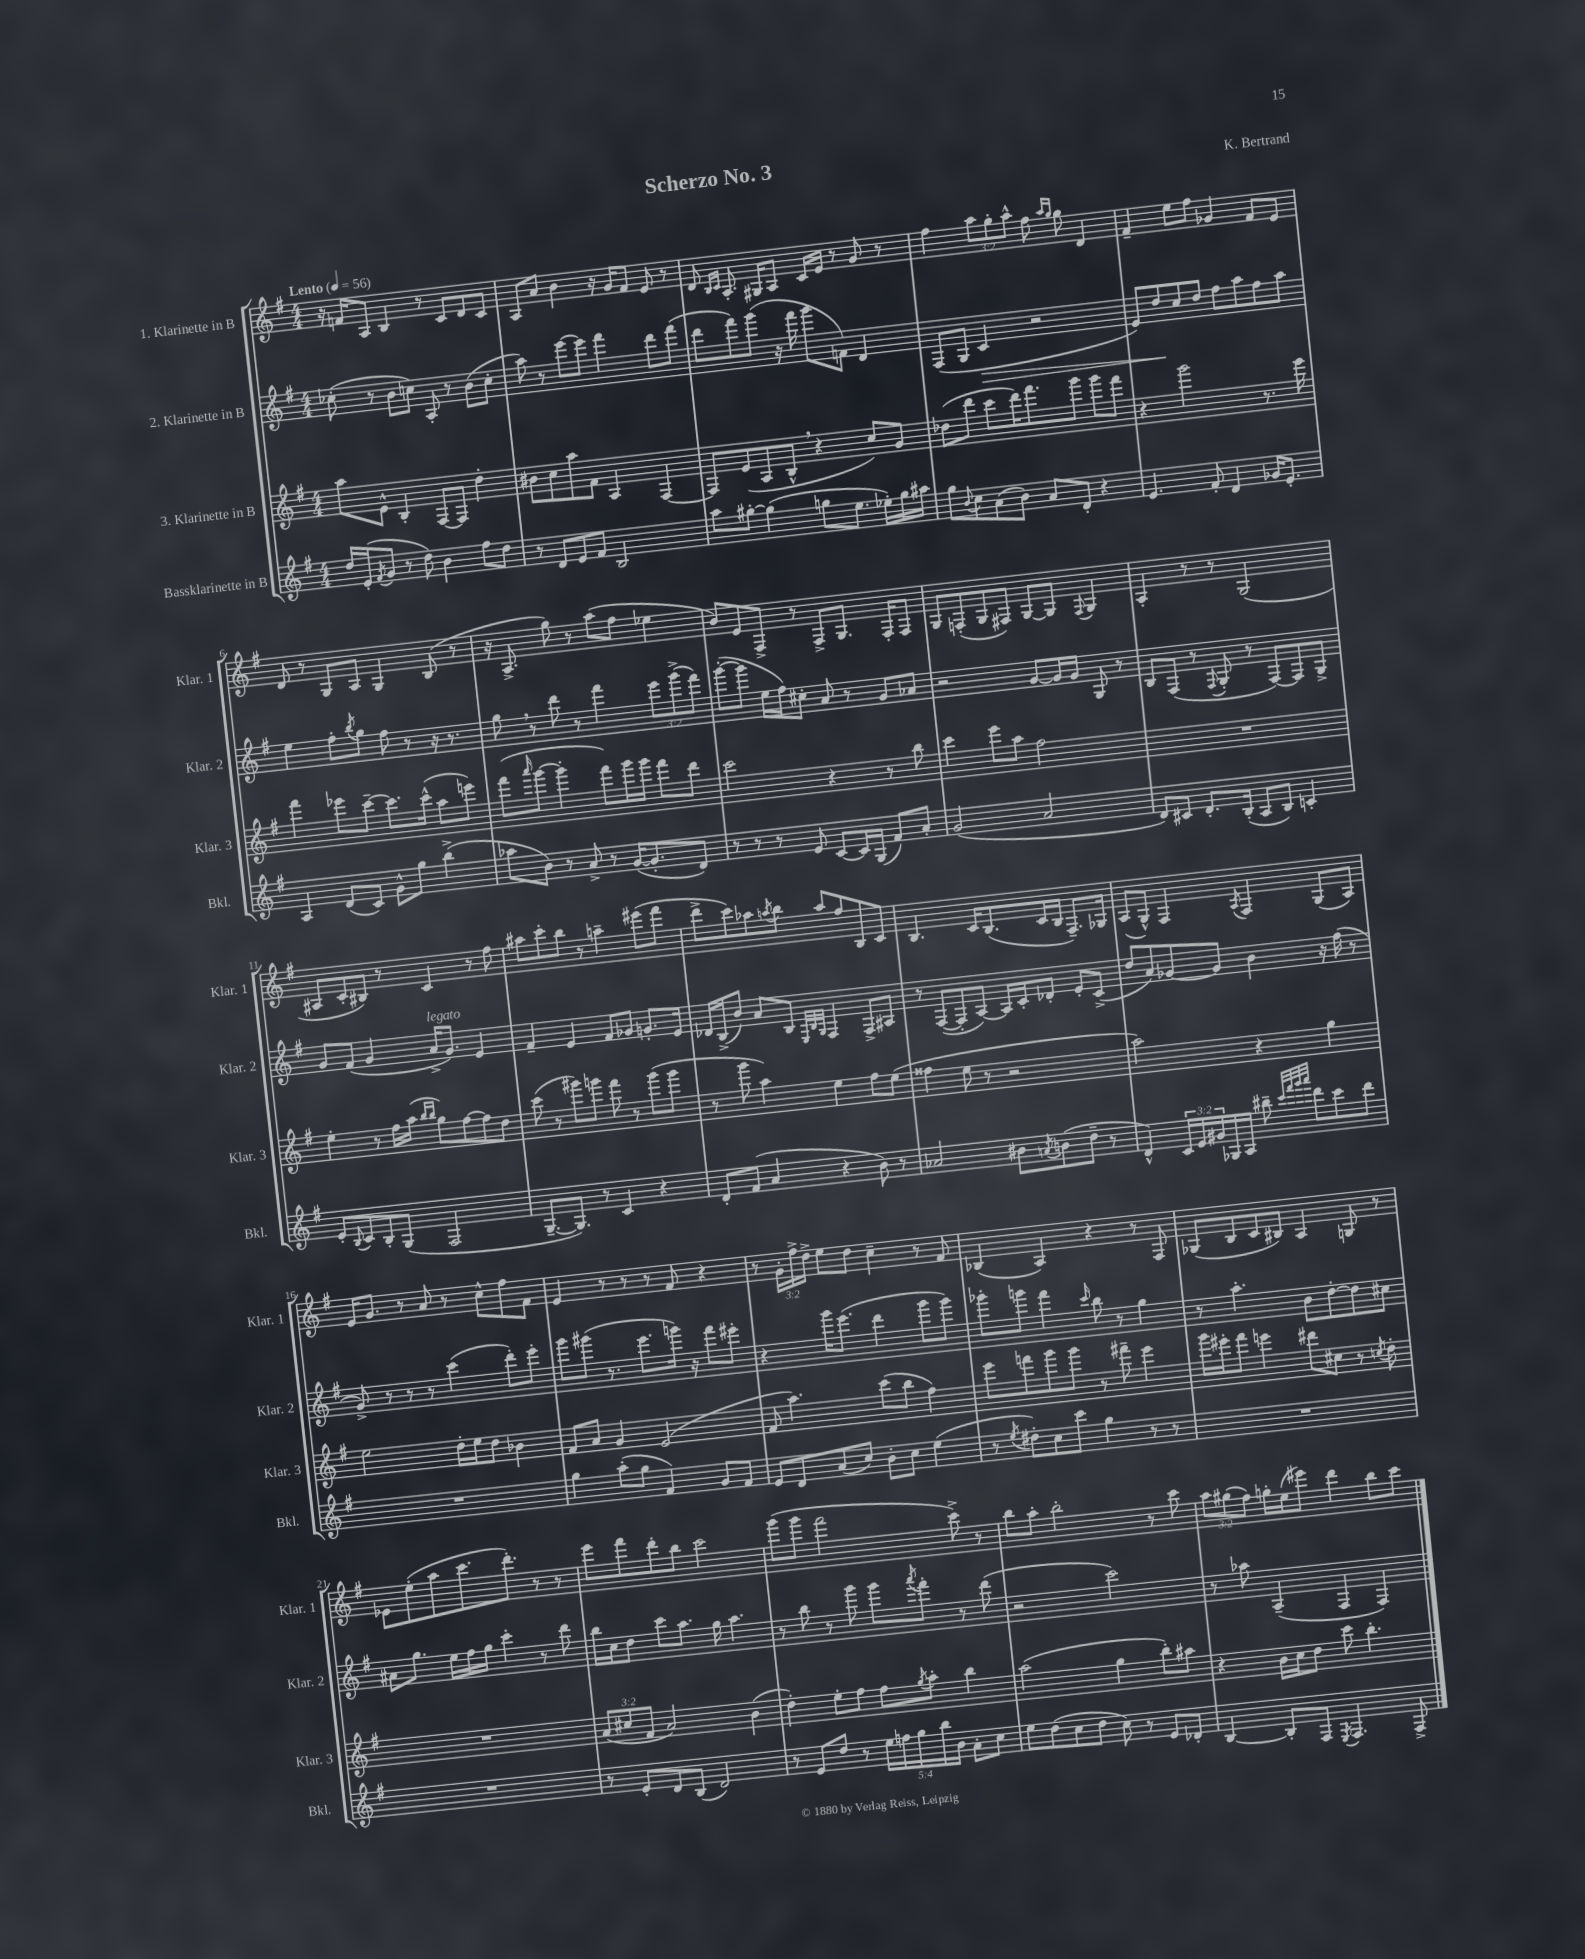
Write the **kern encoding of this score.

**kern	**kern	**kern	**kern
*staff4	*staff3	*staff2	*staff1
*clefG2	*clefG2	*clefG2	*clefG2
*k[f#]	*k[f#]	*k[f#]	*k[f#]
*M4/4	*M4/4	*M4/4	*M4/4
*MM56	*MM56	*MM56	*MM56
16dd	8aa	(8cc-'	16r
(16e'	.	.	16f
8qf#	.	.	.
8g	8e^^	8r	8A
8r	4B'	8b	4B
8dd)	.	8cc)	.
4b	[8F#	8A'	8r
.	8F#]	8r	8c
8ff#	4dd'	(8b	8d
8dd	.	8cc'	8c
=	=	=	=
8r	8b#	8aa)	8A
8d	8cc	8r	8a
8e	8aa	[8eee	4b
8f#	8f#	8eee]	.
2B	4A	4fff#	16r
.	.	.	16g
.	.	.	8f#
.	[4F#	8ddd	8e
.	.	(8fff#	8r
=	=	=	=
8aa	8F#]	8ddd	8d
.	.	.	16qqB
.	.	.	16qqc
[8gg#'	(8e	8fff#)	8.A'
(4gg#]	8A	(8ggg	.
.	.	.	16G#
.	8B^^	16r	8A
.	.	16fff#	.
8gg	4r	8ggg	16c
.	.	.	16e
8.ee	.	8f)	8r
.	8cc)	4d	8g
16ee-')	.	.	.
16gg	8g	.	8r
16aa#	.	.	.
=	=	=	=
8gg	(8dd-	(8F#	4ff#
8qqb	.	.	.
8cc	8ddd	8G	.
(8a	8ccc	4c	12aa
.	.	.	12gg'
8b)	16ddd)	.	.
.	.	.	12aa^^
.	8.fff#	.	.
8a	.	2r	8ff#
.	.	.	16qqaa
.	.	.	16qqgg
8d'	8ggg	.	8gg
4r	8ggg	.	4d
.	8fff#	.	.
=	=	=	=
4.e	4r	8e)	4f#~
.	.	8dd	.
.	2ggg	8cc	8ee
8f#'	.	8dd	8ff#
4d	.	8ff#	4g-
.	.	8aa	.
16g-	8.r	8ff#	8f#
8.e'	.	.	.
.	.	8aa	8e
.	16eee	.	.
=	=	=	=
4A	4fff#	4ee	8d
.	.	.	8r
(8d	8eee-	8ff#'	8G
.	.	8qbb	.
8c)	[8ccc~	8gg	8A
8g^^	8.ccc]	8ff#	4G
8gg	.	8r	.
.	(16ccc^^	.	.
(4bb^	8aa	16r	(8B
.	.	8.r	.
.	8eee)	.	8r
=	=	=	=
8aa-	(8fff#	8gg	16r
.	.	.	8.A^
.	16qqaaa	.	.
8b)	[8ggg	8r	.
8r	4ggg']	8ddd	8gg)
8a^	.	8r	8r
8r	8fff#)	4fff#	(8aa
([16g	16ggg	.	8ff#
8.g']	16ggg	.	.
.	8fff#	12eee	4ee-
.	.	(12ggg^	.
8d)	8ddd	.	.
.	.	12fff#)	.
=	=	=	=
8r	2ccc	([8ggg'	8b)
8r	.	8ggg]	8e
8r	.	16ee	8F#^
.	.	16ff#)	.
8e	.	8cc#'	8r
[8c	4r	8a	8F#^
16c]	.	8r	8.G
(16G	.	.	.
8f#)	8r	8g	.
.	.	.	16F#'
8a'	8bb	8a-	8F#
=	=	=	=
(2g	4ccc	2r	8G
.	.	.	(8F'
.	8eee	.	8G
.	8aa	.	8F#)
2a	2ff#	[8g	[8G
.	.	16g]	8G]
.	.	16g	.
.	.	.	8qqF#
.	.	8G	4G
.	.	8r	.
=	=	=	=
8d)	1r	8B	4A'
8c#	.	(8F#	.
8.d'	.	8r	8r
.	.	8qqF#	.
.	.	8G'	8r
(16B'	.	.	.
8A	.	8r	(2G
8B)	.	[8F#)	.
4c'	.	8F#]	.
.	.	8G^	.
=	=	=	=
8e'	4ee'	8g	8A#
8qqB	.	.	.
8c	.	(8f#	8c'
8B'	8r	4g	8B#)
(8G	16ff#	.	8r
.	(16aa	.	.
.	16qqbb	.	.
.	16qqbb	.	.
2F#	8gg)	16a^	4c
.	.	8.g)	.
.	[8ff#	.	.
.	8ff#]	4e	8r
.	8dd	.	8ff#
=	=	=	=
[8.G~	(8ccc	4f#~	8aa#
.	8r	.	8ccc'
8.G])	.	.	.
.	8ggg#)	4e	8bb
8r	8ggg	.	8r
4c	8fff#	8f#	4aa~
.	8r	8g-	.
4r	(8ggg	8.g'	(8eee#
.	8ggg	.	8fff#
.	.	16e	.
=	=	=	=
8d'	8r	16d-	8ddd^
.	.	(16B^	.
(8f#	8ggg	8b)	8ccc)
4a	4aa)	8a	8aa-
.	.	.	8qaa
.	.	8B	8bb
.	.	32qqE	.
.	.	32qqB	.
.	.	32qqG	.
4r	4ee	4F#	8aa
.	.	.	8ff#
8b)	8ff#	8F#^	8B
8r	(8ee	8A#	8c
=	=	=	=
2a-	4ff##	8r	4.B
.	.	([8F#	.
.	8ee	8F#']	.
.	8r	[8A)	16c
.	.	.	(8.B
8b#	2r	16A]	.
.	.	16c'	.
8qa	.	.	.
(8b	.	8d-'	16c
.	.	.	16B
8dd~	.	8e'	8.F#~)
8r	.	(8c^	.
.	.	.	16G-
=	=	=	=
4d^^)	2aa)	8dd	(8A
.	.	8a)	8G^^)
24c	.	[8g-	4F#
24e	.	.	.
24g#	.	.	.
16G-	.	8g-]	.
16A	.	.	.
.	.	.	8qA
8bb#~	4r	4b	4F#
32qqccc	.	.	.
32qqfff#	.	.	.
32qqggg	.	.	.
32qqaaa	.	.	.
8ddd	.	.	.
8ccc	4gg	16r	(8G
.	.	(16ff#	.
8ddd	.	8r	8A)
=	=	=	=
1r	2ee	8g^)	16e
.	.	.	8.g
.	.	8r	.
.	.	8r	8r
.	.	8r	8a
.	16dd'	(4ccc	8r
.	16ee	.	.
.	8dd	.	8cc^^
.	4b-	8ddd')	8ff#
.	.	8eee'	8f#
=	=	=	=
4gg	8f#	8ggg	4e
.	8a	(8ggg#	.
(8aa'	4g	8.r	8r
8gg	.	.	8r
.	.	8.eee	.
4f#)	(2e	.	8r
.	.	16ggg)	8f#
.	.	16r	.
8g	.	8fff#	4r
8f#	.	8eee#'	.
=	=	=	=
8e	8f#	4r	8r
8d	4.aa)	.	24g'
.	.	.	24ff#^
.	.	.	24dd^
(8a	.	16ggg	8ee
.	.	(8.eee	.
8cc)	.	.	8dd
8b'	(8ccc	4ddd	4cc~
8cc	8bb	.	.
(4ee	4ff#)	8ggg	8r
.	.	8ggg)	8f#
=	=	=	=
8r	8eee	8ggg-'	(4B-
8qee	.	.	.
8dd#')	8fff	8ggg	.
8cc	8ggg	4fff#	4A)
8ccc	8ggg	.	.
.	.	16qqccc	.
4gg	8r	8bb	4r
.	8fff#~	8r	.
8r	4eee	4gg	8r
8r	.	.	8F#
=	=	=	=
1r	16ggg	8r	(8G-
.	16eee#'	.	.
.	8fff#	4.aa'	8B
.	4eee	.	8c
.	.	.	8B#)
.	8ddd#	8b	4A
.	8cc#	[8dd'	.
.	8r	8dd]	8G
.	8qcc	.	.
.	8dd'	8cc#	8r
=	=	=	=
1r	1r	8a#	8e-
.	.	8.gg	(8ee'
.	.	.	8aa
.	.	16ee	.
.	.	16ff#	8.ccc
.	.	16gg	.
.	.	4ccc'	.
.	.	.	8.ddd')
.	.	8r	8r
.	.	8ddd	8r
=	=	=	=
8r	(12a	16bb	8eee
.	.	16cc	.
.	12cc#	.	.
8e'	.	8dd	8fff#
.	12f#	.	.
8d	2a)	8ccc	8ddd'
(8B	.	8.aa	8bb
2d)	.	.	2ccc
.	.	16gg	.
.	.	4.aa	.
.	(4b	.	.
=	=	=	=
8r	4dd')	8r	(8ggg
8e	.	8bb	8ggg
8dd	8ee'	8r	2fff#
8r	8ff#	8ggg	.
20ee	8ff#	8ggg	.
20ff	.	.	.
20gg	.	.	.
.	8qgg	8qaaa	.
.	8aa'	8fff#'	.
20bb	.	.	.
20b	.	.	.
8a'	4bb	8r	8ccc^)
8cc	.	(8ddd	8r
=	=	=	=
8ee	(2aa	2r	8bb
(8dd	.	.	8aa'
8cc	.	.	2bb'
8dd	.	.	.
8cc)	4gg	2ccc)	.
8r	.	.	.
8e	8bb')	.	8r
8d-'	8aa#	.	8ccc
=	=	=	=
[4B	4r	8r	12aa
.	.	.	(12gg#
.	.	8aa-	.
.	.	.	12ff#)
8B']	16b	(4A~	16gg'
.	16cc	.	(16ee
8F#	8dd	.	8eee#)
8qE	.	.	.
4.F#	8ccc	4F#	4ddd
.	4.bb'	.	.
.	.	4F#)	8bb
8F#^	.	.	8ccc
==	==	==	==
*-	*-	*-	*-
